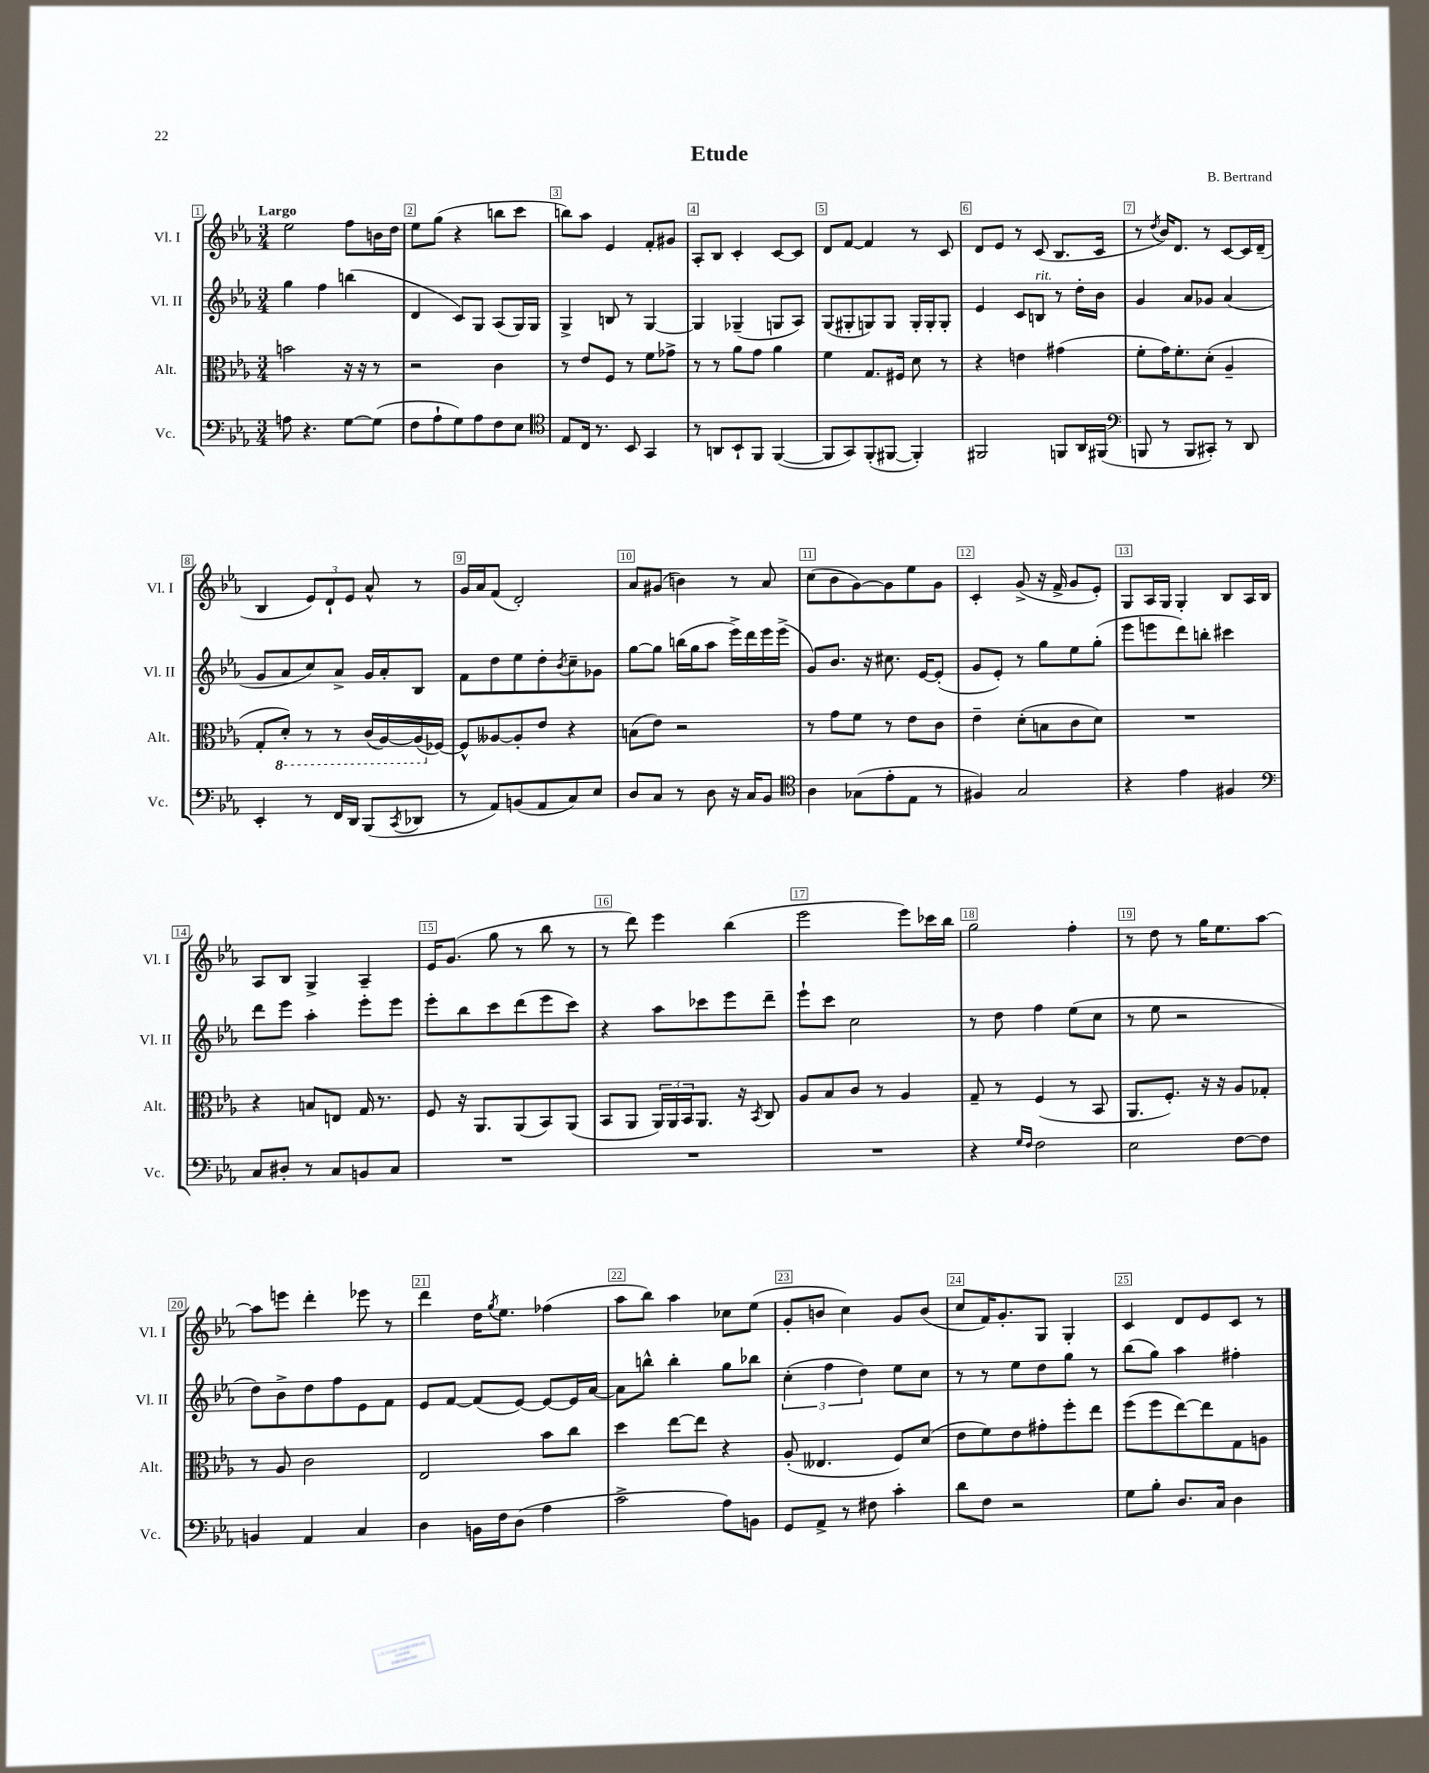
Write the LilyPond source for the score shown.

\header { title = "Etude" composer = "B. Bertrand" }
<<
\new StaffGroup <<
\new Staff = "s0" \with { instrumentName = "Vl. I" shortInstrumentName = "Vl. I" } {
    \clef treble \key ees \major \numericTimeSignature \time 3/4 \tempo "Largo"
    ees''2 f''8 b'16 d''16 |
    ees''8 g''8( r4 b''8 c'''8 |
    b''8) aes''8 ees'4 f'8-. gis'8 |
    aes8-. bes8 c'4-. c'8~ c'8 |
    d'8 f'8~ f'4 r8 c'8 |
    d'8 ees'8 r8 c'8( bes8. c'16 |
    r8 \acciaccatura { d''8 } bes'16) d'8. r8 c'8~ c'16 d'16--( |
    bes4 \tuplet 3/2 { ees'8) d'8-! ees'8 } aes'8-^ r8 |
    g'16 aes'16 f'8( d'2-.) |
    aes'8 gis'8( b'4) r8 aes'8 |
    c''8( bes'8 g'8~) g'8 ees''8 g'8 |
    c'4-. g'8->( r16 f'16-> g'8 ees'8-.) |
    g8 aes16 g16 g4-. bes8 aes16 bes16 |
    aes8 bes8 g4-> aes4-- |
    ees'16 g'8.( g''8 r8 bes''8 r8 |
    r8 d'''8) ees'''4 bes''4( |
    ees'''2 ees'''8) ces'''16 bes''16 |
    g''2 f''4-. |
    r8 d''8 r8 g''16 ees''8. aes''8~ |
    aes''8 e'''8 d'''4-. ees'''8 r8 |
    d'''4 d''16 \acciaccatura { g''8 } ees''8. fes''4( |
    aes''8 bes''8) aes''4 ces''8 ees''8( |
    g'8-. b'8 c''4) g'8 b'8( |
    c''8 f'16) g'8.-. g8 g4-. |
    c'4 d'8 ees'8 c'8 r8 \bar "|." |
}
\new Staff = "s1" \with { instrumentName = "Vl. II" shortInstrumentName = "Vl. II" } {
    \clef treble \key ees \major \numericTimeSignature \time 3/4
    g''4 f''4 b''4( |
    d'4 c'8) g8 aes8( g16) g16 |
    g4-> b8 r8 g4~ |
    g4 ges4--( g8 aes8) |
    g8( gis8-. g8) g8 g16-. g16-. g8-. |
    ees'4 c'8 b8^\markup { \italic "rit." } r8 d''16-. bes'16 |
    g'4 aes'8 ges'8 aes'4( |
    g'8 aes'8 c''8) aes'8-> g'16 aes'16-. bes8 |
    f'8 d''8 ees''8 d''8-. \acciaccatura { bes'8 } c''8-- ges'8 |
    g''8~ g''8 b''16( g''16 aes''8 ees'''16->) d'''16 ees'''16 ees'''16->( |
    g'8) bes'8. r16 cis''8. ees'16~ ees'8-.( |
    g'8 ees'8-.) r8 g''8 ees''8 g''8-.( |
    ees'''8 e'''8 d'''8) b''8-. cis'''4 |
    d'''8 ees'''8 aes''4-. ees'''8-. ees'''8 |
    ees'''8-. bes''8 c'''8 d'''8( ees'''8 c'''8) |
    r4 aes''8 ces'''8 ees'''8 d'''8-- |
    ees'''8-! c'''8 c''2 |
    r8 d''8 f''4 ees''8( c''8 |
    r8 ees''8 r2 |
    d''8) bes'8-> d''8 f''8 ees'8 f'8 |
    ees'8 f'8~ f'8( ees'8~) ees'8~ ees'16 aes'16~ |
    aes'8 b''8-^ b''4-. g''8 bes''8 |
    \tuplet 3/2 { c''4-.( f''4 d''4) } ees''8 c''8 |
    r8 r8 ees''8 d''8 g''8 r8 |
    bes''8( g''8) aes''4 fis''4-. \bar "|." |
}
\new Staff = "s2" \with { instrumentName = "Alt." shortInstrumentName = "Alt." } {
    \clef alto \key ees \major \numericTimeSignature \time 3/4
    b'2 r16 r16 r8 |
    r2 c'4 |
    r8 ees'8 f8 r8 f'8 ges'8-> |
    r8 r8 aes'8 g'8 aes'4 |
    f'4 g8. fis16 d'8 r8 |
    r4 e'4 gis'4( |
    f'8-. g'16) f'8.-. d'8-.( aes4-- |
    g8-. \ottava #-1 d8-.) r8 r8 c16( aes,16~) aes,16( \ottava #0 fes16~) |
    fes8-^ aeses8~ aeses8-. ees'8 r4 |
    b8( ees'8) r2 |
    r8 g'8 f'8 r8 ees'8 c'8 |
    ees'4-- d'8-.( b8 c'8 d'8) |
    R2. |
    r4 b8 e8 g16 r8. |
    f8 r16 aes,8. aes,8( bes,8) aes,8( |
    bes,8 aes,8 \tuplet 3/2 { aes,16) aes,16 bes,16 } aes,8. r16 \acciaccatura { bes,8 } c8 |
    aes8 bes8 c'8 r8 aes4 |
    g8-- r8 f4( r8 bes,8 |
    aes,8. f8.-.) r16 r16 aes8 ges8-. |
    r8 aes8 c'2 |
    ees2 bes'8 c''8 |
    d''4 ees''8~ ees''8 r4 |
    aes8-.( eeses4. f8) d'8( |
    ees'8 f'8) ees'8 gis'8-. f''8-. ees''8 |
    f''8( f''8 ees''8~) ees''8 g8 a8 \bar "|." |
}
\new Staff = "s3" \with { instrumentName = "Vc." shortInstrumentName = "Vc." } {
    \clef bass \key ees \major \numericTimeSignature \time 3/4
    a8 r4. g8~ g8( |
    f8 aes8-! g8) aes8 f8 ees8 |
    \clef tenor ees8 c16 r8. bes,8 g,4 |
    r8 a,8 bes,8-! f,8 f,4~( |
    f,8 g,8) f,8-.( fis,8~ fis,4-.) |
    fis,2 f,8 aes,16 fis,16( |
    \clef bass b,,8 r8 b,,8 cis,8-.) r8 d,8 |
    ees,4-. r8 f,16 d,16 bes,,8( \acciaccatura { c,8 } des,8 |
    r8 aes,8) b,8( aes,8 c8) ees8 |
    d8 c8 r8 d8 r16 c16 bes,8 |
    \clef tenor aes4 ges8( ees'8-. ees8 r8 |
    fis4) g2 |
    r4 ees'4 fis4 |
    \clef bass c8 dis8-. r8 c8 b,8 c8 |
    R2. |
    R2. |
    R2. |
    r4 \grace { g16 f16 } f2 |
    ees2 f8~ f8 |
    b,4 aes,4 c4 |
    d4 b,16 f16 d8( aes4 |
    c'2-> aes8) b,8 |
    g,8 aes,8-> r8 fis8 c'4-. |
    d'8 f8 r2 |
    g8 bes8-. d8. c16 d4 \bar "|." |
}
>>
>>
\layout { \context { \Score \override BarNumber.break-visibility = ##(#f #t #t) barNumberVisibility = #all-bar-numbers-visible \override BarNumber.stencil = #(make-stencil-boxer 0.1 0.3 ly:text-interface::print) } }
